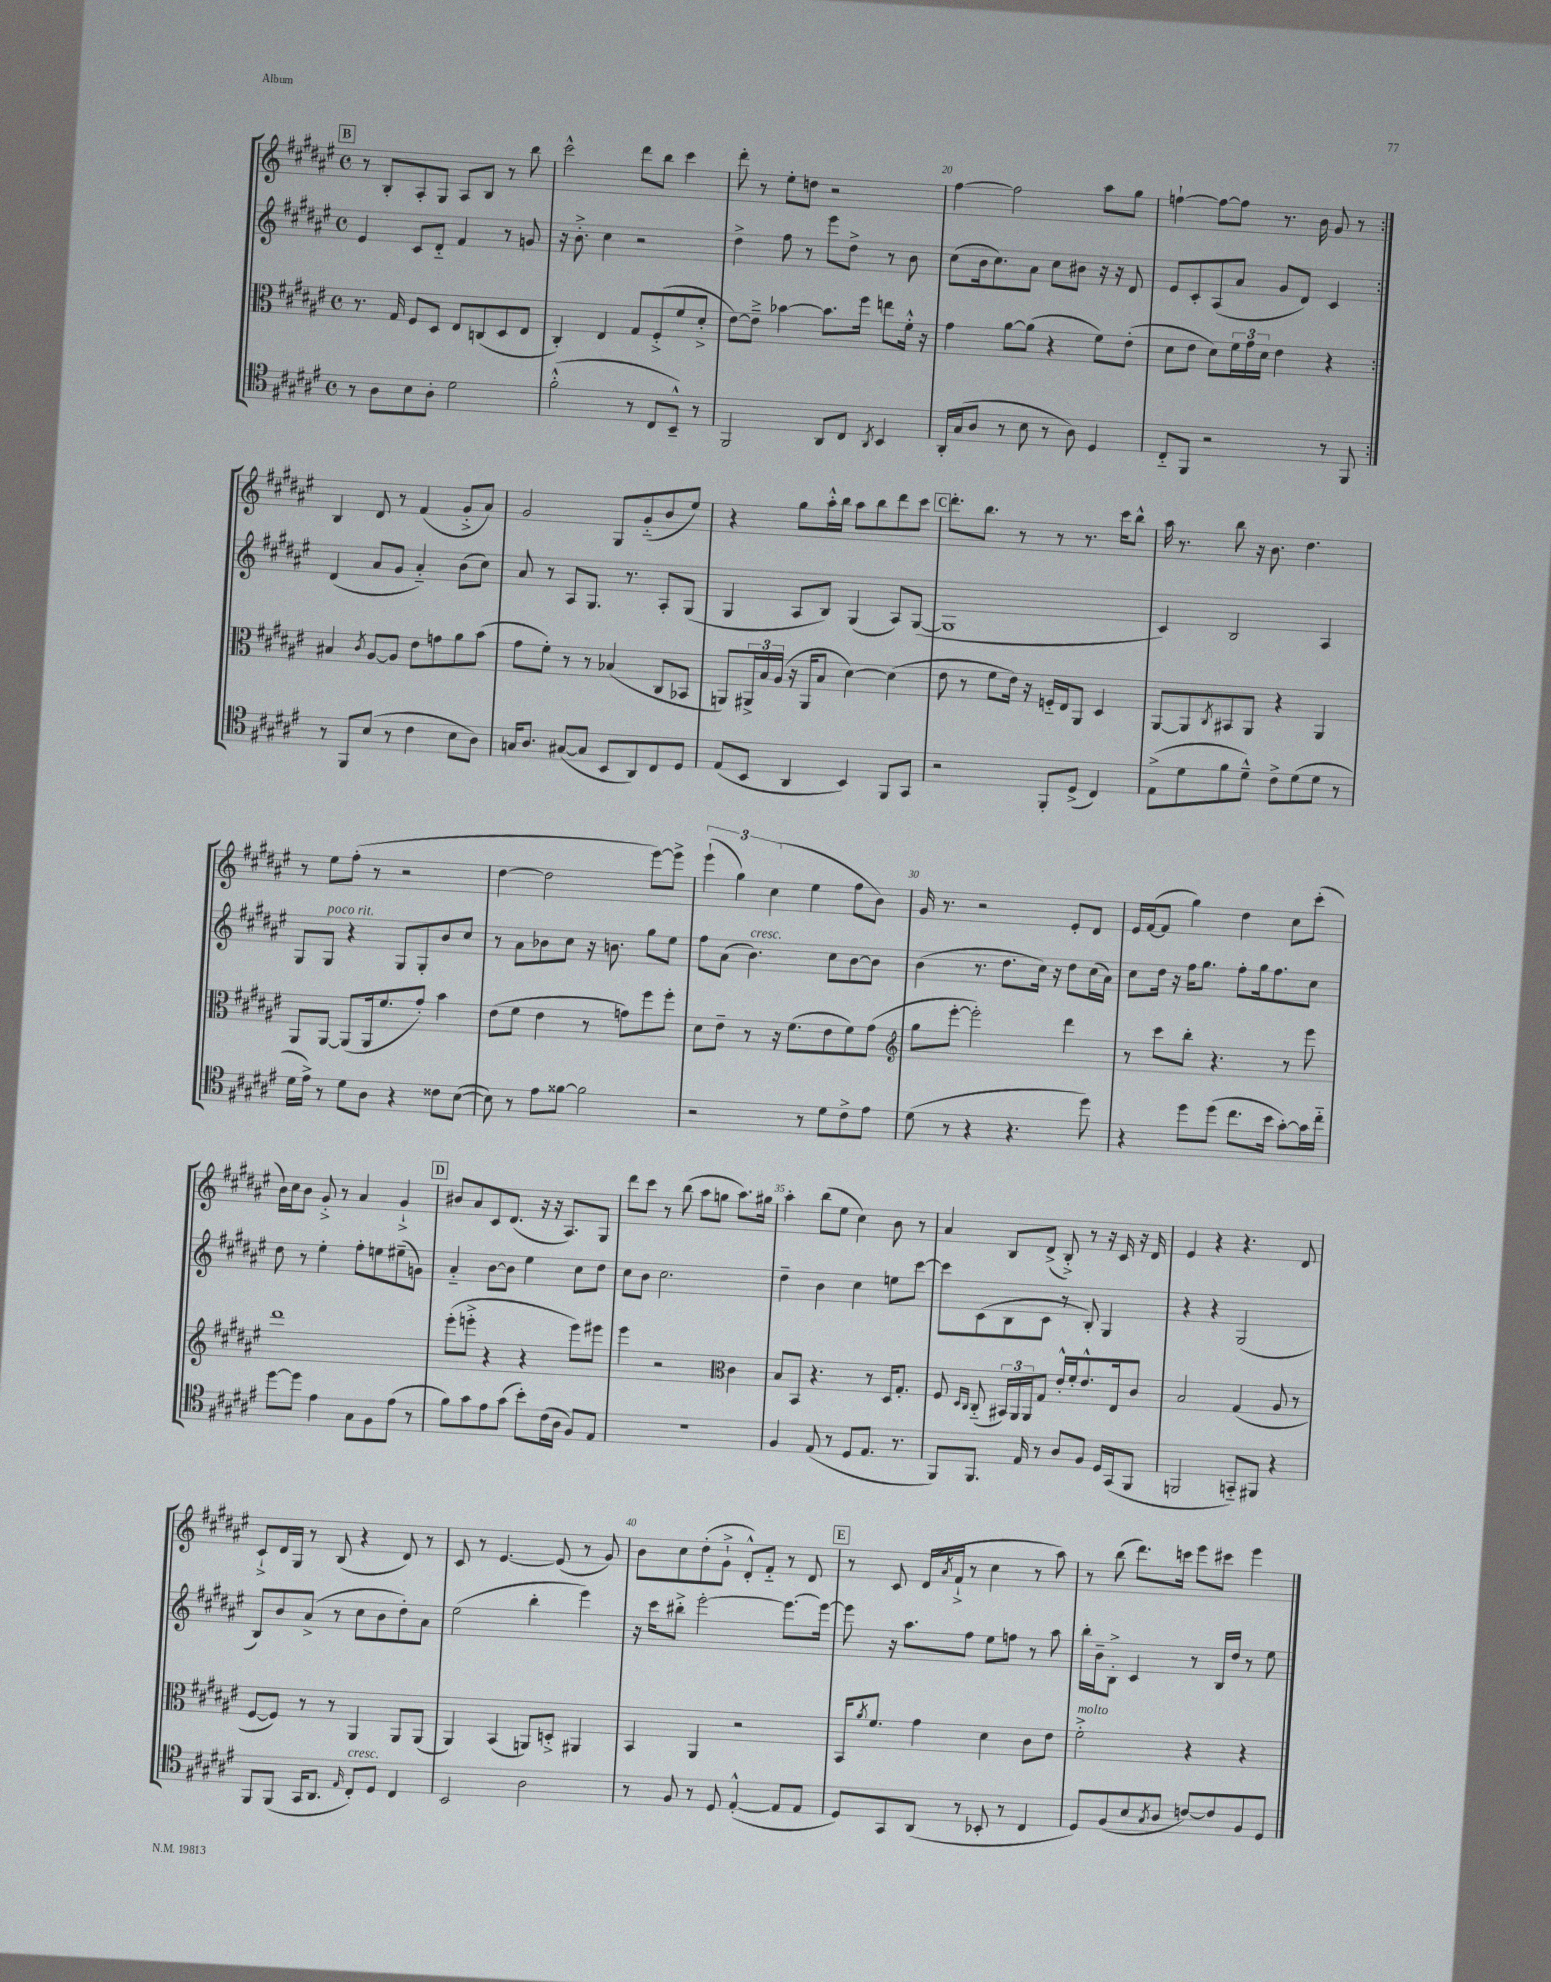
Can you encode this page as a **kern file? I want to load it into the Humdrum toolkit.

**kern	**kern	**kern	**kern
*staff4	*staff3	*staff2	*staff1
*clefC4	*clefC3	*clefG2	*clefG2
*k[f#c#g#d#a#e#]	*k[f#c#g#d#a#e#]	*k[f#c#g#d#a#e#]	*k[f#c#g#d#a#e#]
*M4/4	*M4/4	*M4/4	*M4/4
*met(c)	*met(c)	*met(c)	*met(c)
8r	8.r	4e#	8r
8A#	.	.	8B'
.	16G#	.	.
8B	8F#	8c#	8A#'
8A#'	8D#	8d#'~	8G#
2d#	8E#	4f#	8A#
.	(8C	.	8B
.	8D#	8r	8r
.	8E#	8g	8bb
=	=	=	=
(2f#'^^	4C#')	16r	2ccc#^^
.	.	8.b'^	.
.	4E#	4cc#	.
8r	8G#	2r	8ddd#
8C#	(8F#'^	.	8bb
8BB~^^)	8f#	.	4ccc#
8r	8d#'^	.	.
=	=	=	=
2FF#	[8e#)	4dd#^	8ddd#'
.	8e#~^]	.	8r
.	[4b-	8ff#	8ee#'
.	.	8r	8dd
8AA#	8.b-]	8eee#	2r
8C#	.	8dd#^	.
.	16ff#	.	.
8qAA#	.	.	.
4BB	8ee	8r	.
.	16f#'^^	8b	.
.	16r	.	.
=	=	=	=
16AA#'	4g#	(8cc#	[4ff#
(16G#	.	.	.
8A#	.	16b	.
.	.	8.cc#)	.
8r	[8a#	.	2ff#]
8B	(8a#]	8a#	.
8r	4r	8cc#	.
8A#)	.	8b#	.
4D#	8f#)	16r	8aa#
.	.	16r	.
.	(8e#'	8d#	8gg#
=	=	=	=
8C#'~	8d#	8e#	[4ff`
8FF#	8e#	8c#'	.
2r	8d#)	(8A#	8ff_
.	24f#	8a#	8ff]
.	24g#	.	.
.	24d#	.	.
.	4e#	8g#	8.r
.	.	8d#)	.
.	.	.	16b
8r	4r	4c#	8g#
8FF#	.	.	8r
=:|!	=:|!	=:|!	=:|!
8r	4B#	(4d#	4B
8FF#	.	.	.
.	8qc#	.	.
(8B	[8A#	8a#	8d#
8r	8A#]	8g#	8r
4c#	8e#	4a#'~)	(4f#
.	8g	.	.
8B	8a#	(8b	8g#'^
8A#)	(8b	8cc#)	8a#)
=	=	=	=
16G	8g#	8a#	2g#
8.A#	.	.	.
.	8f#')	8r	.
([8G#	8r	8A#	.
8G#]	8r	8.G#	.
8BB	(4B-	.	8G#
.	.	8.r	.
8AA#)	.	.	(8g#'~
8C#	8C#	8A#'	8b
8D#	8BB-	(8G#	8ee#)
=	=	=	=
(8E#	8AA)	4G#	4r
8BB	24AA#^	.	.
.	24B	.	.
.	(24A#	.	.
4AA#	16r	8A#	8gg#
.	16AA#	.	.
.	8B	8B)	16aa#'^^
.	.	.	16bb
4BB)	[4d#)	(4G#	8aa#
.	.	.	8bb
8FF#	(4d#]	8A#)	8ddd#
8GG#	.	([8G#	8ccc#
=	=	=	=
2r	8e#	1G#]	8.ddd#'
.	8r	.	.
.	.	.	8.bb
.	8f#	.	.
.	16e#)	.	8r
.	16r	.	.
8FF#'	16F'~	.	8r
.	16E#	.	.
(8D#^	8AA#	.	8.r
4C#)	4D#	.	.
.	.	.	16ccc#
.	.	.	8bb^^
=	=	=	=
(8E#^	[8AA#	4c#)	16aa#
.	.	.	8.r
8d#	8AA#]	.	.
.	8qC#	.	.
8f#	8BB#	2B	8bb
8d#~^^)	8AA#	.	16r
.	.	.	8.b
8c#^	4r	.	.
(8d#	.	.	4.dd#
8d#	4AA#	4A#	.
8r	.	.	.
=	=	=	=
16d#	8AA#	8G#	8r
16e#^)	.	.	.
8r	[8AA#	8G#	8ee#
8d#	(8AA#]	4r	(8ff#'
8A#	16AA#	.	8r
.	8.f#	.	.
4r	.	8G#	2r
.	8g#')	8G#'	.
8c##	4b	8b	.
([8B	.	8cc#	.
=	=	=	=
8B])	(8e#	8r	[4dd#
8r	8f#	8a#	.
8e#	4e#	8b-	2dd#]
[8f##	.	8cc#	.
2f##]	8r	16r	.
.	.	8.b	.
.	8g)	.	.
.	8ff#	8gg#	[8eee#)
.	8ff#'	8ee#	8eee#^]
=	=	=	=
2r	8d#	8ff#	(6eee#`
.	8e#~	(8a#	.
.	.	.	6gg#)
.	8r	4.b)	.
.	.	.	(6cc#
.	16r	.	.
.	(8.f#	.	.
8r	.	.	4ee#
8d#	8e#	8cc#	.
8c#^	8f#)	[8b	8ff#
8e#	(8g#	8b]	8b)
=	=	=	=
*	*clefG2	*	*
(8d#	8gg#	(4b	16g#
.	.	.	8.r
8r	[8eee#'	.	.
4r	2eee#'])	8.r	2r
.	.	8.dd#	.
4.r	.	.	.
.	.	16cc#)	.
.	.	16r	.
.	4ddd#	8dd#	8e#'
8dd#)	.	(16cc#	8d#
.	.	16a#)	.
=	=	=	=
4r	8r	8cc#	16e#
.	.	.	([16f#
.	8ccc#	16dd#	8f#]
.	.	16r	.
8dd#	8bb'	16ff#	4gg#)
.	.	8.gg#	.
(8dd#	4.r	.	.
8.cc#	.	8ff#'	4dd#
.	.	16gg#	.
16b	.	8.ff#	.
[8g#')	8r	.	8cc#
16g#]	8eee#	8cc#	(8ccc#'
16cc#'~	.	.	.
=	=	=	=
[8dd#	1ddd#	8dd#	16b)
.	.	.	16cc#
8dd#]	.	8r	8b
4e#	.	4ee#'	8g#'^
.	.	.	8r
8G#	.	8ff#'	4a#
8F#	.	8ee	.
(8e#	.	(8ee#~	4g#`^
8r	.	8g)	.
=	=	=	=
8f#)	(8eee#'	4a#'~	8b#
8g#	8eee'^	.	8a#
8e#	4r	[8b	8c#
(8g#	.	8b]	(8.d#
8b')	4r	4ee#	.
.	.	.	16r
(16c#	.	.	16r
16A#	.	.	8.A#)
8F#)	8eee)	8cc#	.
8E#	8eee#	8dd#	8G#
=	=	=	=
1r	4eee#	8cc#	8ddd#
.	.	8b	8ccc#
.	2r	2.cc#	8r
.	.	.	(8bb
.	.	.	8aa#
.	.	.	8gg
*	*clefC3	*	*
.	4c#	.	8.aa#)
.	.	.	16gg#
=	=	=	=
4F#	8B	4dd#~	4aa#'
.	8BB	.	.
(8E#	4.r	4b	(8bb
8r	.	.	8ee#
8D#	.	4cc#	4cc#)
8.E#	8r	.	.
.	16D#	8ee	8b
8.r	8.G#'	.	.
.	.	[8ccc#	8r
=	=	=	=
8FF#)	8F#	8ccc#]	4a#
.	16qqD#	.	.
.	16qqC#	.	.
8.FF#	(8C#'~	(8c#	.
.	24BB#)	8B	8B
.	24AA#	.	.
16E#	.	.	.
.	24AA#	.	.
8r	8G#	8c#	(8d#^
8A#	16e#'^^	8r	8B'^)
.	16f#'	.	.
8F#	8.e#^^	8B')	8r
16D#	.	4G#	16r
(16GG#	16E#	.	16c#
8FF#	8c#	.	16r
.	.	.	16d#
=	=	=	=
2FF	2B	4r	4e#
.	.	4r	4r
8GG'~)	(4G#	(2G#	4.r
8FF#	.	.	.
4r	8A#	.	.
.	8r	.	8d#
=	=	=	=
8FF#	[8F#	8B)	8c#`^
(8FF#	8F#])	8b	16d#
.	.	.	16G#
16GG#	8r	(8a#^	8r
8.AA#	.	.	.
.	8r	8r	(8B
16qqE#	.	.	.
8C#')	4AA#	8cc#	4r
8D#	.	8b	.
4C#	8AA#	8dd#')	8d#)
.	(8AA#	8a#	8r
=	=	=	=
2BB	4AA#)	(2ee#	8c#
.	.	.	8r
.	(4BB	.	[4.e#
2A#	8AA)	4bb'	.
.	8D'^	.	(8e#]
.	4AA#	4eee#)	8r
.	.	.	8g#)
=	=	=	=
8r	4BB	16r	8b
.	.	16ccc#	.
8F#	.	8bb#'^	8cc#
8r	4AA#	[2eee#'	(8dd#'
8D#	.	.	8g#`^
([4E#'^^	2r	.	8d#'^^)
.	.	.	8f#'~
8E#]	.	8.eee#_	8r
8E#	.	.	8d#
.	.	16eee#_	.
=	=	=	=
8D#)	16BB	8eee#]	8r
.	8qa#	.	.
.	8.f#	.	.
8GG#	.	16r	8c#
.	.	8.aa#	.
(8AA#	4g#	.	(16d#
.	.	.	8qa#
.	.	.	16f#`^
8r	.	8ff#	8r
8BB-'	4d#	8ee#	4cc#
8r	.	8ff	.
4C#	8c#	8r	8r
.	8e#	8aa#	8aa#)
=	=	=	=
8D#)	2f#'^	16bb'	8r
.	.	16b~	.
(8F#	.	8B'^	(8bb
8B	.	4c#	8.ddd#)
8qG#	.	.	.
8A#	.	.	.
.	.	.	16ccc
[8c)	4r	8r	8eee#
8c]	.	16B	8ccc#
.	.	16dd#	.
8F#	4r	8r	4eee#
8D#	.	8ee#	.
==	==	==	==
*-	*-	*-	*-
